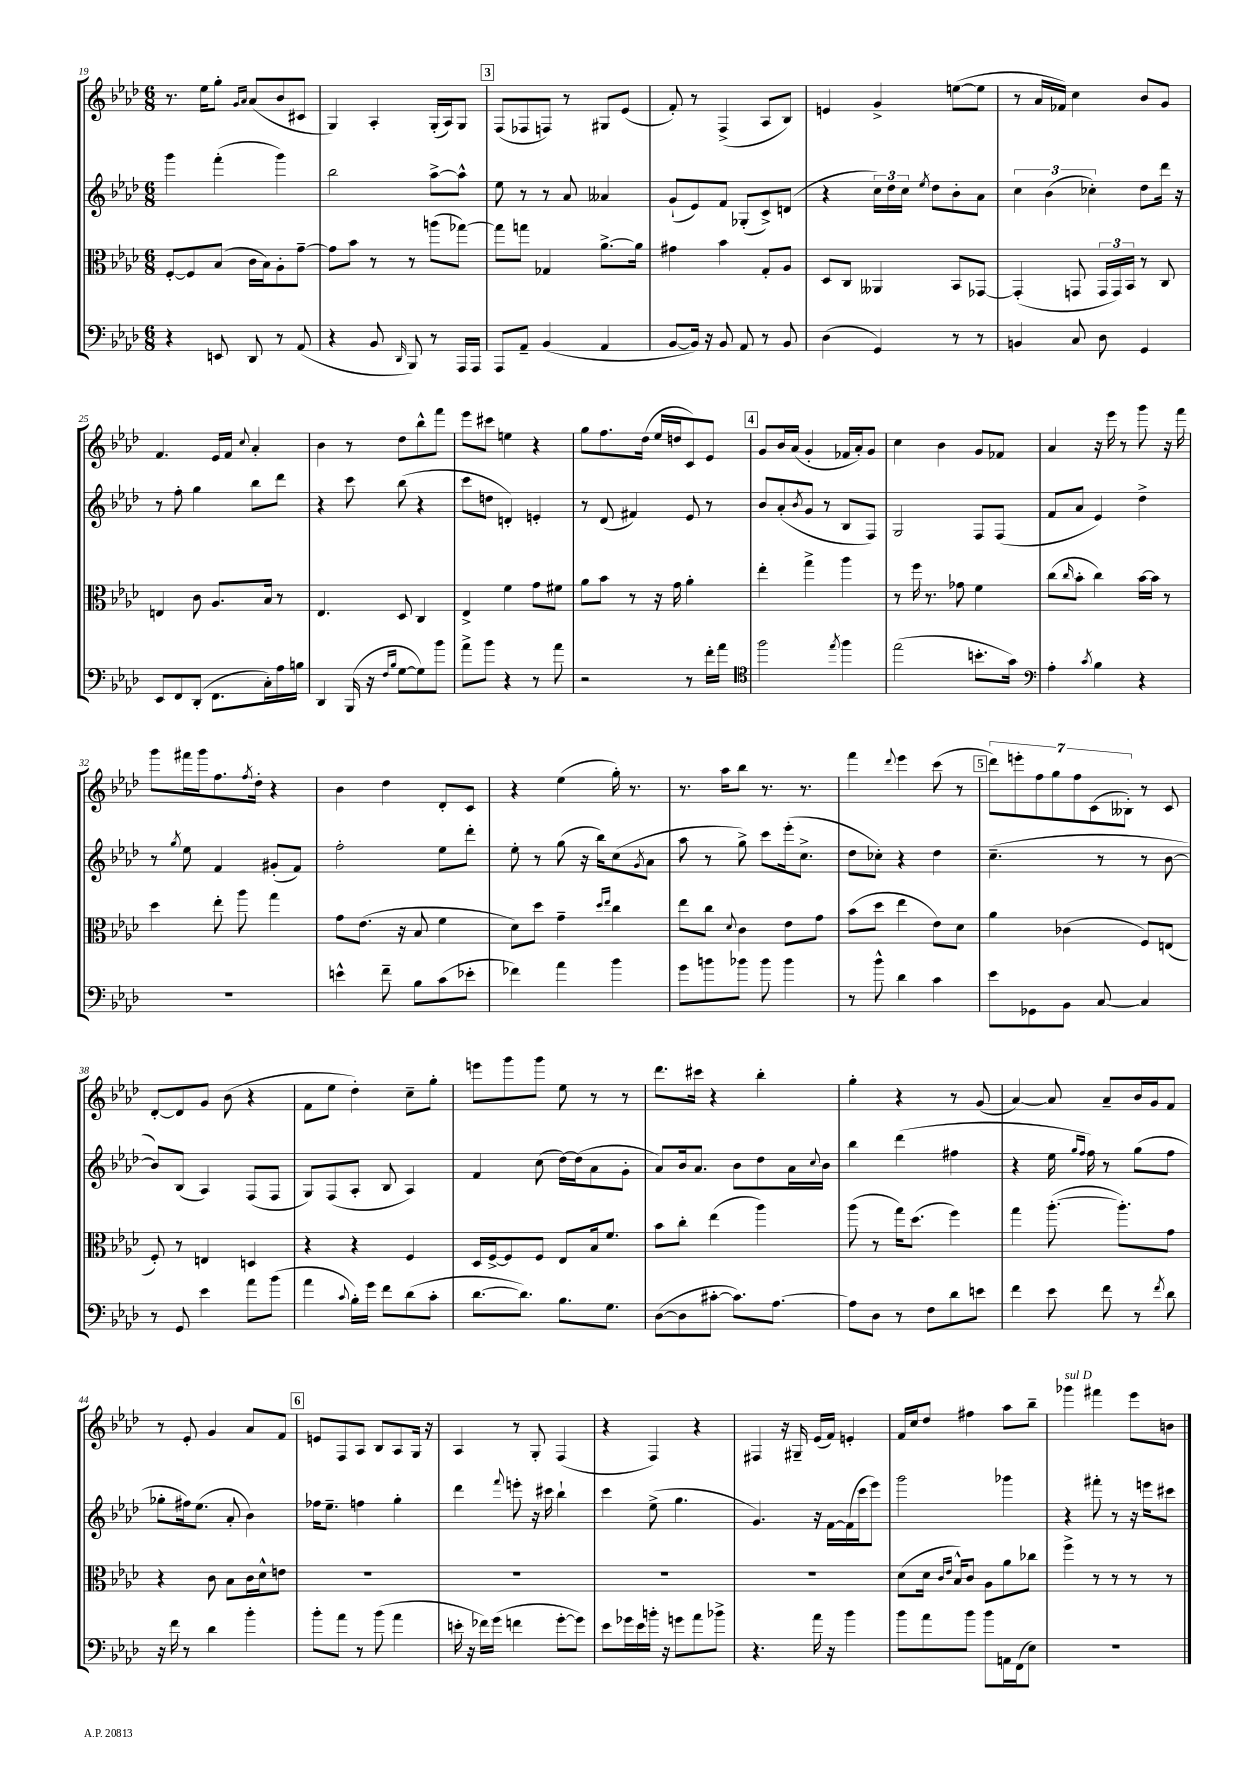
<<
\new StaffGroup <<
\new Staff = "s0" {
    \clef treble \key aes \major \numericTimeSignature \time 6/8
    r8. ees''16 g''8-. \grace { g'16 aes'16 } aes'8( bes'8 cis'8 |
    g4) aes4-. g16-.( aes16) g8 |
    \mark \markup { \box "3" } f8( fes8 f8) r8 gis8 ees'8( |
    f'8-.) r8 f4->( aes8 bes8) |
    e'4 g'4-> e''8~( e''8 |
    r8 aes'16 fes'16) c''4 bes'8 g'8 |
    f'4. ees'16 f'16 \appoggiatura { c''8 } aes'4-. |
    bes'4 r8 des''8 bes''8-^ f'''8 |
    ees'''8 cis'''8 e''4 r4 |
    g''8 f''8. des''16( ees''16 d''16 c'8) ees'8 |
    \mark \markup { \box "4" } g'8 bes'16 aes'16( g'4-. fes'16 aes'16-.) g'8 |
    c''4 bes'4 g'8 fes'8 |
    aes'4 r16 ees'''16 r8 g'''8 r16 f'''16 |
    g'''8 fis'''16 g'''16 f''8. \acciaccatura { f''8 } des''16-. r4 |
    bes'4 des''4 des'8-. c'8 |
    r4 ees''4( g''16-.) r8. |
    r8. aes''16 bes''8 r8. r8. |
    f'''4 \appoggiatura { des'''8 } ees'''4 c'''8( r8 |
    \mark \markup { \box "5" } \tuplet 7/4 { des'''8) e'''8-. f''8 g''8 f''8 c'8( beses8-.) } r8 c'8 |
    des'8~-. des'8 g'8 bes'8( r4 |
    f'8 ees''8 des''4-.) c''8-- g''8-. |
    e'''8 g'''8 g'''8 ees''8 r8 r8 |
    des'''8. cis'''16 r4 bes''4-. |
    g''4-. r4 r8 g'8( |
    aes'4~) aes'8 aes'8-- bes'16 g'16 f'8 |
    r8 ees'8-. g'4 aes'8 f'8 |
    \mark \markup { \box "6" } e'8 f8 aes8 bes8 aes8 g16 r16 |
    aes4 r8 g8-. f4( |
    r4 f4) r4 |
    fis4 r16 gis16-- ees'16( f'16) e'4-. |
    f'16 c''16 des''8 fis''4 aes''8 bes''8-- |
    ges'''4^\markup { \italic "sul D" } fis'''4 ees'''8 b'8 \bar "|." |
}
\new Staff = "s1" {
    \clef treble \key aes \major \numericTimeSignature \time 6/8
    g'''4 f'''4-.( g'''4) |
    bes''2 aes''8~-> aes''8-^ |
    \mark \markup { \box "3" } ees''8 r8 r8 aes'8 aeses'4 |
    g'8-!( ees'8) f'8 ges8-.( c'8->) d'8( |
    r4 \tuplet 3/2 { c''16) des''16 c''16 } \acciaccatura { ees''8 } des''8 bes'8-. aes'8 |
    \tuplet 3/2 { c''4 bes'4( ces''4-.) } des''8 des'''16 r16 |
    r8 f''8-. g''4 bes''8 des'''8 |
    r4 c'''8 bes''8( r4 |
    c'''8 d''8 d'4-.) e'4-. |
    r8 des'8( fis'4) ees'8 r8 |
    \mark \markup { \box "4" } bes'8 aes'8-.( \acciaccatura { bes'8 } g'8 r8 bes8 f8) |
    g2 f8 f8( |
    f'8 aes'8 ees'4) des''4-> |
    r8 \acciaccatura { g''8 } ees''8 f'4 gis'8-.( f'8) |
    f''2-. ees''8 des'''8-. |
    ees''8-. r8 g''8( r16 bes''16) c''8( \acciaccatura { g'8 } aes'8 |
    aes''8 r8 g''8->) c'''8 ees'''16-.( c''8.-> |
    des''8 ces''8-.) r4 des''4 |
    \mark \markup { \box "5" } c''4.--( r8 r8 bes'8~ |
    bes'8) bes8( aes4) f8( f8 |
    g8) f8( aes8-. bes8 aes4) |
    f'4 c''8( des''16~) des''16( aes'8 g'8-. |
    aes'8) bes'16 aes'8. bes'8 des''8 aes'16 \appoggiatura { c''8 } bes'16 |
    bes''4 des'''4( fis''4 |
    r4 ees''16 \grace { g''16 f''16 } f''16) r8 g''8( f''8 |
    ges''8-. fis''16) ees''8.( aes'8-. bes'4) |
    \mark \markup { \box "6" } fes''16 ees''8.-- f''4 g''4-. |
    des'''4 \appoggiatura { f'''8 } e'''8-. r16 cis'''16 bes''4-! |
    c'''4 ees''8->( g''4. |
    g'4.) r16 f'16~ f'16( c'''16 ees'''8) |
    g'''2 ges'''4 |
    r4 fis'''8-. r8 r16 e'''16 cis'''8 \bar "|." |
}
\new Staff = "s2" {
    \clef alto \key aes \major \numericTimeSignature \time 6/8
    f8~-. f8 bes8( c'16 bes16) aes8-. g'8~-- |
    g'8 bes'8 r8 r8 a''8( ges''8~) |
    \mark \markup { \box "3" } ges''8 g''8 ges4 aes'8.~-> aes'16 |
    gis'4 bes'4 g8-. aes8 |
    des8 c8 aeses,4 bes,8 ges,8~ |
    ges,4-.( g,8 \tuplet 3/2 { g,16 g,16) bes,16 } r8 c8 |
    e4 c'8 aes8. bes16 r8 |
    ees4. des8 c4 |
    ees4-> f'4 g'8 fis'8 |
    aes'8 bes'8 r8 r16 g'16 aes'4-. |
    \mark \markup { \box "4" } ees''4-. g''4-> aes''4 |
    r8 f''16 r8. ges'8 f'4 |
    c''8( \grace { c''16 } bes'8-. c''4) bes'16~ bes'16 r8 |
    des''4 ees''8-. aes''8 g''4 |
    g'8 ees'8.( r16 bes8 f'4 |
    des'8) des''8 g'4-- \grace { des''16 ees''16 } c''4 |
    ees''8 c''8 \appoggiatura { des'8 } c'4 ees'8 g'8 |
    bes'8( des''8 ees''4 ees'8) des'8 |
    \mark \markup { \box "5" } aes'4 ces'4( f8) e8( |
    f8-.) r8 e4 d4 |
    r4 r4 f4 |
    des16 f16~-> f8 f8 ees8 bes16 f'8. |
    bes'8 c''8-. ees''4( aes''4) |
    aes''8( r8 g''16) des''8.( f''4) |
    g''4 aes''8.~-.( aes''8.-.) g'8 |
    r4 c'8 bes8 c'16 des'16-^ e'8 |
    \mark \markup { \box "6" } R2. |
    R2. |
    R2. |
    R2. |
    des'8( des'16 \grace { c'16 ees'16 } bes16-^) c'8 aes8 aes'8 ces''8 |
    f''4-> r8 r8 r8 r8 \bar "|." |
}
\new Staff = "s3" {
    \clef bass \key aes \major \numericTimeSignature \time 6/8
    r4 e,8 des,8 r8 aes,8( |
    r4 bes,8 \grace { des,16 } bes,,8) r8 aes,,16 aes,,16 |
    \mark \markup { \box "3" } aes,,8 aes,8-- bes,4( aes,4 |
    bes,8~ bes,16) r16 bes,8 aes,8 r8 bes,8 |
    des4( g,4) r8 r8 |
    b,4 c8 des8 g,4 |
    ees,8 f,8 des,8-.( f,8. c16-.) aes16 b16 |
    des,4 bes,,16( r16 \grace { f16 bes16 } g8~ g8) bes'8 |
    aes'8-> bes'8 r4 r8 aes'8 |
    r2 r8 f'16-. aes'16 |
    \mark \markup { \box "4" } \clef tenor f''2 \acciaccatura { ees''8 } f''4 |
    ees''2( b'8.-. g'16) |
    \clef bass aes4-. \acciaccatura { c'8 } bes4 r4 |
    R2. |
    e'4-^ f'8-- bes8 c'8( ees'8-. |
    fes'4) aes'4 bes'4 |
    g'8 b'8 bes'8 bes'8 bes'4 |
    r8 bes'8-^ des'4 c'4 |
    \mark \markup { \box "5" } ees'8 ges,8 bes,8 c8~ c4 |
    r8 g,8 ees'4 aes'8 bes'8( |
    aes'4 \appoggiatura { c'8 } bes16-.) g'16 f'8 des'8( c'8-. |
    des'8.~ des'8.) bes8. g8. |
    des8~( des8 cis'8~-. cis'8.) aes8.~ |
    aes8 des8 r8 f8 des'8 e'8 |
    f'4 ees'8 f'8 r8 \acciaccatura { f'8 } des'8 |
    r16 f'16 r8 des'4 bes'4-. |
    \mark \markup { \box "6" } bes'8-. aes'8 r8 bes'8( aes'4 |
    e'16-. r16 fes'16) g'16( f'4 g'8~-. g'8) |
    ees'8 ges'16 ees'16 b'16-. r16 g'8 aes'8 bes'8-> |
    r4. aes'16 r16 bes'4 |
    bes'8 aes'8 bes'8 bes'8 a,16 f,16( ees8) |
    R2. \bar "|." |
}
>>
>>
\layout { \context { \Score currentBarNumber = #19 } }
